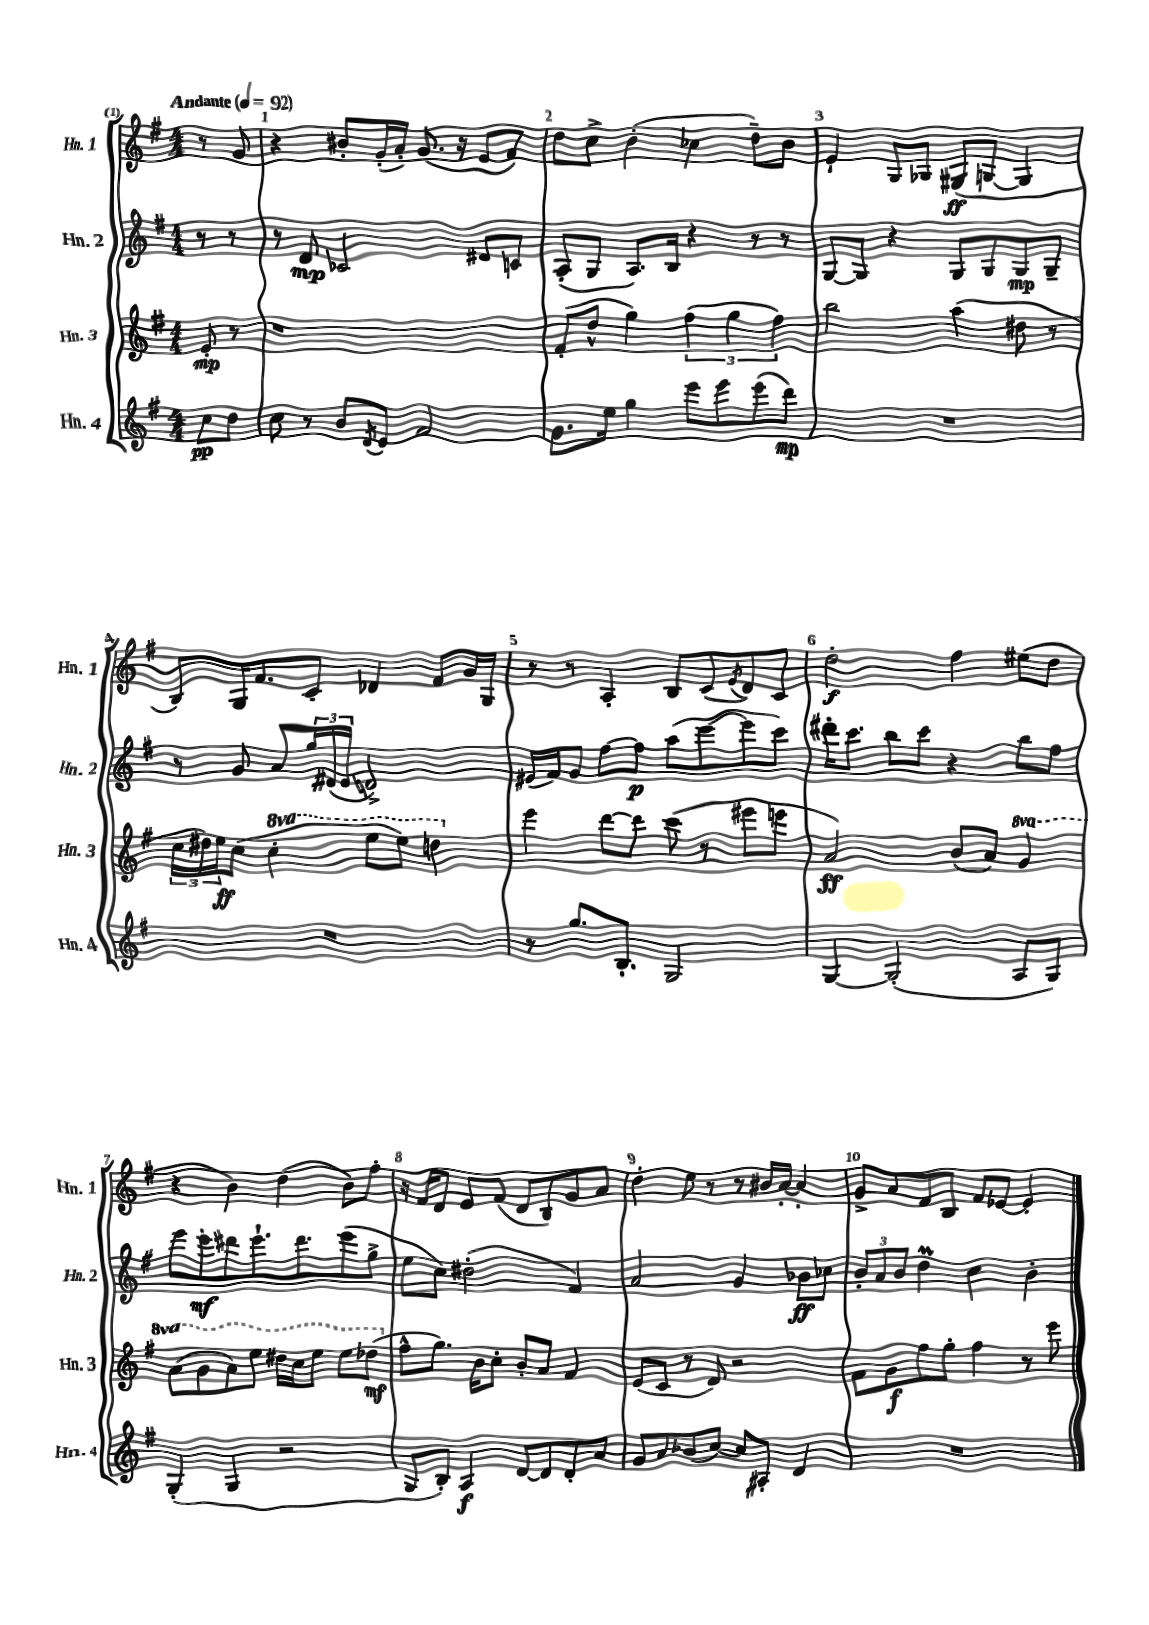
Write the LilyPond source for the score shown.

<<
\new StaffGroup <<
\new Staff = "s0" \with { instrumentName = "Hn. 1" shortInstrumentName = "Hn. 1" } {
    \clef treble \key g \major \numericTimeSignature \time 4/4 \partial 4 \tempo "Andante" 4 = 92
    r8 g'8 |
    r4 bis'8-. g'16-.( a'16-.) g'8.( r16 e'8 fis'8) |
    d''8 c''8-> b'4-.( ces''4 d''8--) b'8 |
    e'4-! g8 ges8 gis8\ff( g8~ g4 |
    b8) g16 fis'8. c'8-. des'4 fis'8 g'16 g16 |
    r8 r8 a4-. b8 c'8( \acciaccatura { e'8 } d'8) c'8 |
    d''2-.\f fis''4 eis''8( d''8 |
    r4 b'4) d''4( b'8) fis''8-. |
    r16 fis'16 d'8 e'8 fis'8( d'8 b8) g'8 a'8 |
    d''4-. e''8 r8 r8 bis'16 a'16~-. a'4-. |
    g'8-> a'8 fis'8 b8 fis'8 ees'8~ ees'4-. \bar "|." |
}
\new Staff = "s1" \with { instrumentName = "Hn. 2" shortInstrumentName = "Hn. 2" } {
    \clef treble \key g \major \numericTimeSignature \time 4/4 \partial 4
    r8 r8 |
    r8 d'8\mp ces'2 dis'8 c'8 |
    a8-.( g8 a8.) b16 r4 r8 r8 |
    g8~ g8 r4 g8 g8 g8\mp g8-- |
    r8 g'8 a'8 \tuplet 3/2 { g''16 dis'16( e'16 } d'2->) |
    eis'16( fis'16) g'8 fis''8~ fis''8\p a''8( e'''8~ e'''8 c'''8) |
    dis'''16-. c'''8. b''8 c'''8 r4 b''8 fis''8 |
    e'''8 e'''8-.\mf dis'''8 e'''8.-! dis'''8. e'''8( g''8-> |
    e''8 c''8) dis''2-.( fis'4) |
    a'2 g'4 bes'8\ff ces''8 |
    \tuplet 3/2 { b'8-. a'8 b'8 } d''4\prall c''4 b'4-. \bar "|." |
}
\new Staff = "s2" \with { instrumentName = "Hn. 3" shortInstrumentName = "Hn. 3" } {
    \clef treble \key g \major \numericTimeSignature \time 4/4 \set Staff.ottavationMarkups = #ottavation-simple-ordinals \partial 4
    e'8-.\mp r8 |
    r1 |
    fis'8-.( d''8-^ g''4) \tuplet 3/2 { fis''4( g''4 fis''4) } |
    b''2 a''4( dis''8 r8 |
    \tuplet 3/2 { c''16 dis''16) e''16\ff } c''8( \ottava #1 c'''4-. e'''8 e'''8) d'''!4 \ottava #0 |
    e'''4 d'''8~ d'''8 c'''8( r8 eis'''8 e'''8 |
    a'2\ff) b'8( a'8) \ottava #1 g''4 |
    a''8( g''8 a''8) e'''8 dis'''16 c'''16 e'''8 e'''8 des'''8\mf( \ottava #0 |
    fis''8-^ g''8.) b'16 c''8-. b'8-. a'8 fis'4 |
    e'8( c'8 r8 d'8) r2 |
    fis'8 g'8\f fis''8 g''8-. fis''4 r8 e'''8 \bar "|." |
}
\new Staff = "s3" \with { instrumentName = "Hn. 4" shortInstrumentName = "Hn. 4" } {
    \clef treble \key g \major \numericTimeSignature \time 4/4 \partial 4
    c''8\pp d''8 |
    c''8 r8 b'8 \acciaccatura { d'8 } e'8 fis'2 |
    g'8. e''16 g''4 e'''8 e'''8 e'''8( d'''8\mp) |
    R1 |
    R1 |
    r8 g''8. b8.-. g2 |
    g4~ g2-.( a8 g8) |
    g4-.( g4 r2 |
    g8 b8-.) a4\f d'8~ d'8 d'8-. a'8 |
    g'8 a'8 bes'8( c''8~) c''8 ais8-. d'4 |
    R1 \bar "|." |
}
>>
>>
\layout { \context { \Score \override BarNumber.break-visibility = ##(#f #t #t) barNumberVisibility = #all-bar-numbers-visible } }
